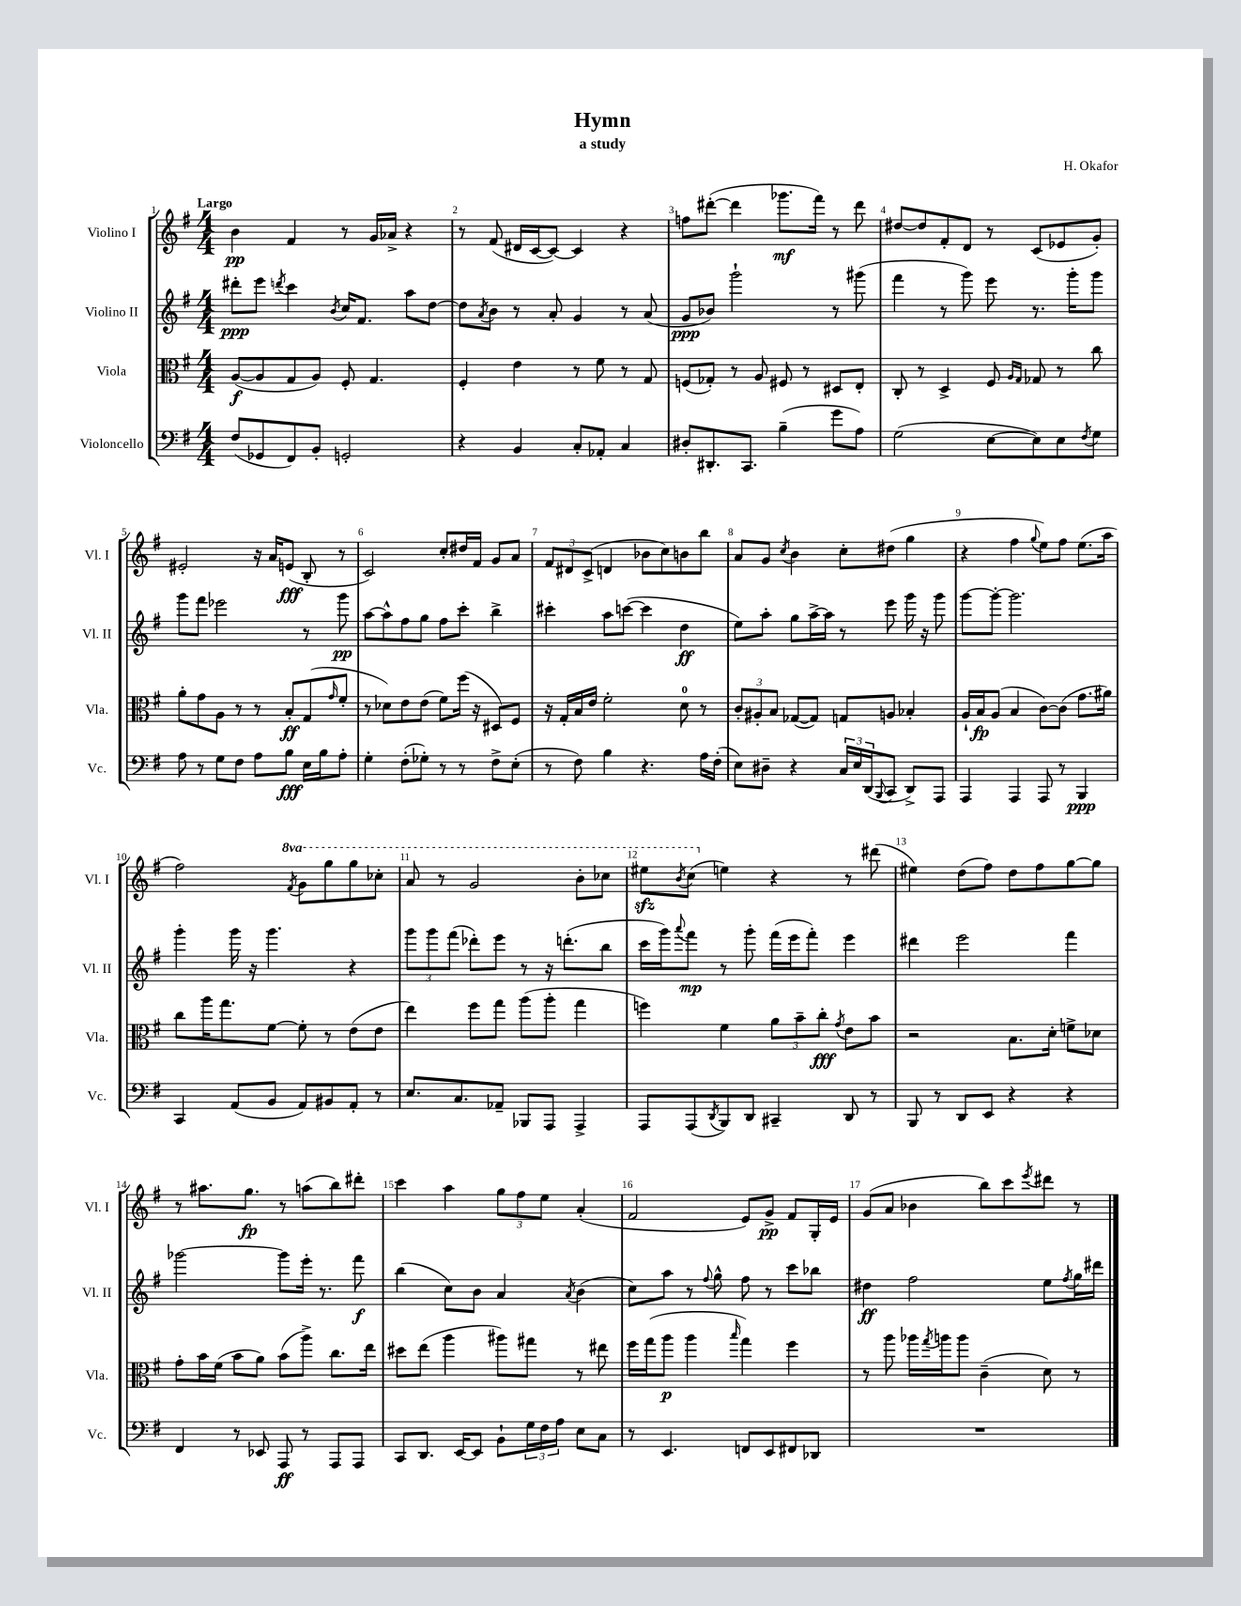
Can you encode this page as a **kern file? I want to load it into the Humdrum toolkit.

**kern	**kern	**kern	**kern
*staff4	*staff3	*staff2	*staff1
*clefF4	*clefC3	*clefG2	*clefG2
*k[f#]	*k[f#]	*k[f#]	*k[f#]
*M4/4	*M4/4	*M4/4	*M4/4
(8F#	([8A	8ddd#'	4b
8GG-	8A]	8eee	.
.	.	8qddd	.
8FF#)	8G	4ccc	4f#
8BB'	8A)	.	.
.	.	8qb	.
2GG'	8F#'	16cc	8r
.	.	8.f#	.
.	4.G	.	16g
.	.	.	16a-^
.	.	8aa	4r
.	.	[8dd	.
=	=	=	=
4r	4F#'	8dd]	8r
.	.	8qa	.
.	.	8b	(8f#
4BB	4e	8r	16d#
.	.	.	[16c
.	.	8a'	8c_)
8C'	8r	4g	4c]
8AA-'	8f#	.	.
4C	8r	8r	4r
.	8G	(8a	.
=	=	=	=
8D#'	(8F	8g	8ff
8.DD#'	8G-')	8b-)	([8ddd#'
.	8r	2ggg`	4ddd#]
8.CC	.	.	.
.	8A	.	.
(4B~	8F#	.	8.ggg-
.	8r	.	.
.	.	.	16fff#)
8g	8D#	8r	8r
8A)	8E'	(8ggg#	8ddd#
=	=	=	=
(2G	8C'	4fff#	[8dd#
.	8r	.	8dd#]
.	4D^	8r	8f#'
.	.	8ggg)	8d
[8E	8F#	8eee	8r
.	16qqA	.	.
.	16qqG	.	.
8E])	8G-	8.r	(8c
8E	8r	.	8e-
.	.	16ggg'	.
8qF#	.	.	.
8G	8cc	8ggg	8g')
=	=	=	=
8A	8a'	8ggg	2e#'
8r	8g	8fff#	.
8G	8A	2eee-	.
8F#	8r	.	.
8A	8r	.	16r
.	.	.	16a
8B	8B'	.	(8e
16E	(8G	8r	8B'
16B	.	.	.
.	16qqg	.	.
8A'	8f#'	8ggg	8r
=	=	=	=
4G'	8r	[8aa	2c)
.	8d-)	8aa^^]	.
(8F#'	8e	8ff#	.
8G-')	(8e	8gg	.
8r	8f#)	8ff#	8cc'
8r	(16ff#	8ccc'	16dd#
.	16r	.	16f#
8F#^	8D#)	4bb^	8g
(8E'	8F#	.	8a
=	=	=	=
8r	16r	4ccc#'	12f#
.	16G'	.	.
.	.	.	12d#
8F#)	16B	.	.
.	.	.	(12c^
.	16e	.	.
4B	2f#'	8aa	4d
.	.	([8ccc	.
4.r	.	4ccc]	8b-
.	.	.	8cc)
.	8d	4dd	8b
16A	8r	.	8bb
(16F#'	.	.	.
=	=	=	=
8E)	12c'	8ee)	8a
.	12A#'	.	.
8D#~	.	8aa'	8g
.	12B	.	.
.	.	.	8qcc
4r	([8G-	8gg	4b
.	8G-])	[16aa^	.
.	.	16aa]	.
24C	8G	8r	8cc'
24E	.	.	.
(24DD	.	.	.
8qqBBB	.	.	.
8CC	8A	8eee	(8dd#
8DD^)	4B-'	16ggg	4gg
.	.	16r	.
8AAA	.	8ggg	.
=	=	=	=
4AAA	16A`	[8ggg	4r
.	16B	.	.
.	(8A	8ggg'_	.
4AAA	4B	2.ggg]	4ff#
.	.	.	8qqgg
8AAA	[8c)	.	8ee)
8r	(8c]	.	8ff#
4BBB	8.g	.	(8.ee
.	16a#)	.	16aa
=	=	=	=
4CC	8cc	4ggg'	2ff#)
.	16aa	.	.
.	8.gg	.	.
(8AA	.	16ggg	.
.	.	16r	.
8BB	[8f#	4.ggg	.
.	.	.	8qff#
8AA)	8f#']	.	8gg
8BB#	8r	.	8ggg
8AA'	(8e	4r	8ggg
8r	8e	.	8ccc-'
=	=	=	=
8.E	4ee)	12ggg	8aa
.	.	12ggg	.
.	.	.	8r
.	.	(12fff#	.
8.C	.	.	.
.	8ff#	8ddd-')	2gg
8AA-~	8gg	8eee	.
8BBB-	(8aa	8r	.
8AAA	8aa'	16r	.
.	.	(8.ddd'	.
4AAA^	4gg	.	8bb'
.	.	8bb	8ccc-
=	=	=	=
8AAA	4ff)	16ccc	8eee#
.	.	16ggg)	.
.	.	8qqaaa	8qbb
(8AAA	.	8fff#	(8ccc
8qDD	.	.	.
8BBB)	4f#	8r	4ee)
8DD	.	8ggg'	.
4CC#~	12a	(16fff#	4r
.	.	16eee	.
.	12b~	.	.
.	.	8fff#')	.
.	12cc'	.	.
.	8qg	.	.
8DD	8e	4eee	8r
8r	8b	.	(8ddd#
=	=	=	=
8BBB	2r	4ddd#	4ee#)
8r	.	.	.
8DD	.	2eee	(8dd
8EE	.	.	8ff#)
4r	8.B	.	8dd
.	.	.	8ff#
.	16d'	.	.
4r	8f^	4fff#	[8gg
.	8d-	.	8gg]
=	=	=	=
4FF#	8g'	[2ggg-	8r
.	16b	.	8.aa#
.	(16f#	.	.
8r	8b	.	.
.	.	.	8.gg
8EE-	8a)	.	.
8AAA	(8b	8ggg-]	8r
8r	8aa^)	16eee'	(8aa
.	.	8.r	.
8AAA	8.cc	.	8bb)
8AAA	.	8fff#	8ddd#'
.	16ee	.	.
=	=	=	=
8CC	8dd#	(4bb	4ccc
8.DD	(8ee	.	.
.	4aa	8cc)	4aa
[16EE	.	.	.
8EE]	.	8b	.
8BB`	8aa#)	4a	12gg
.	.	.	12ff#
24G	8gg#	.	.
24F#	.	.	12ee
24A	.	.	.
.	.	8qa	.
8E	8r	(4b	(4a'
8C	8ee#	.	.
=	=	=	=
8r	16ff#	8cc)	2f#
.	(16gg	.	.
4.EE	8aa	8aa	.
.	4aa	8r	.
.	.	8qqff#	.
.	.	8gg^^	.
.	16qqbb	.	.
8FF	4gg)	8ff#	8e)
8EE	.	8r	8g^
8FF#	4ff#	8ccc	8f#
8DD-	.	8bb-	16G'
.	.	.	16e
=	=	=	=
1r	8r	4dd#	(8g
.	8aa	.	8a
.	16aa-	2ff#	4b-
.	8qgg	.	.
.	16aa	.	.
.	8aa	.	.
.	(4c~	.	8bb)
.	.	.	8ccc
.	.	.	8qeee
.	8d)	8ee	8ddd#
.	.	8qff#	.
.	8r	16gg	8r
.	.	16ddd#	.
==	==	==	==
*-	*-	*-	*-
